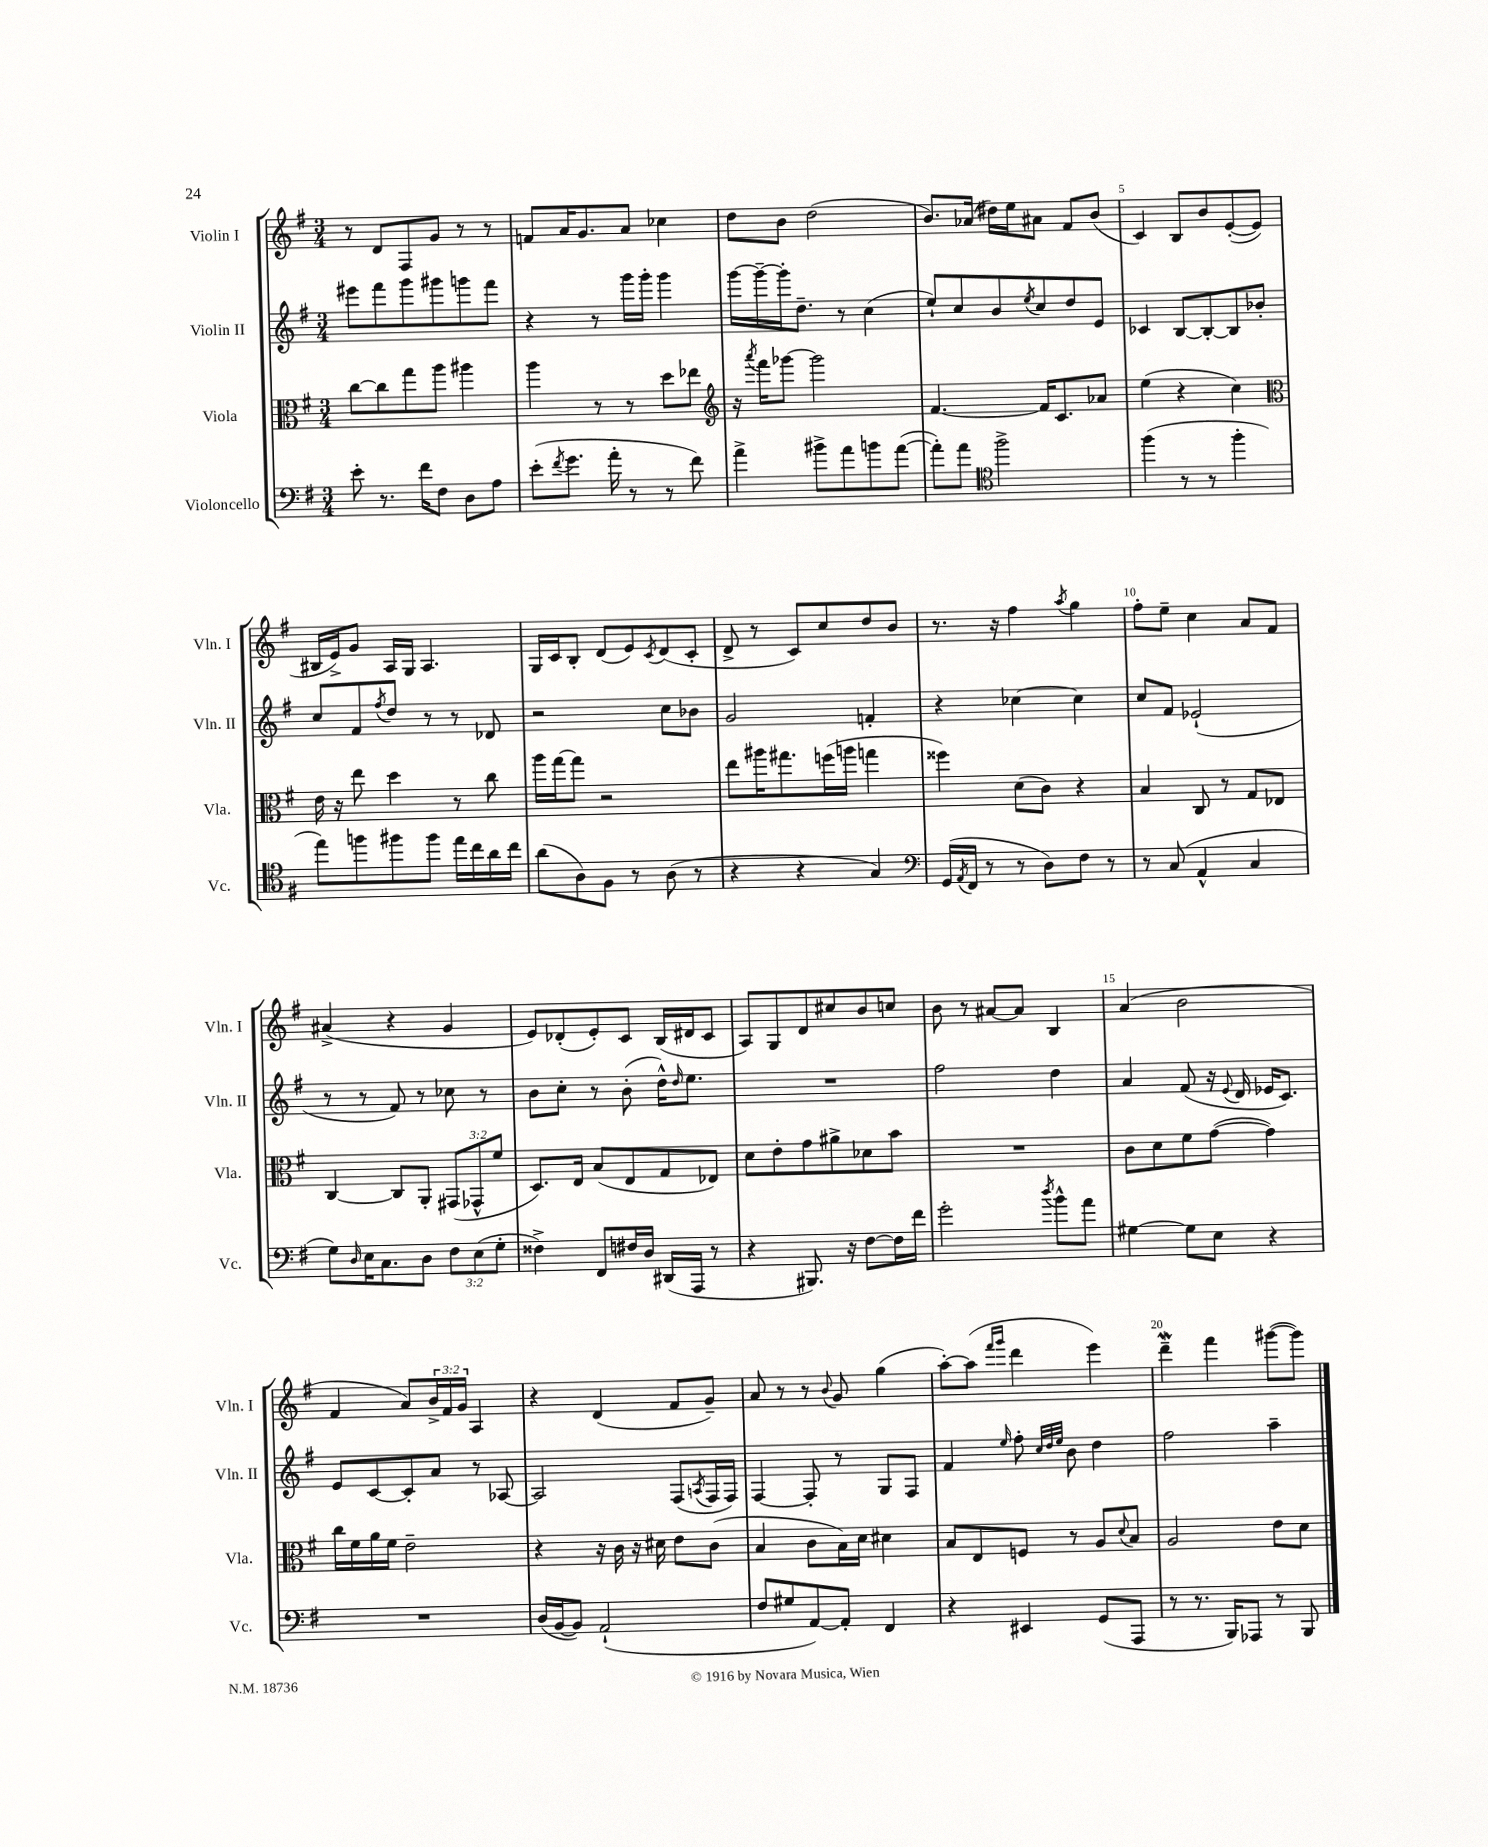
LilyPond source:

<<
\new StaffGroup <<
\new Staff = "s0" \with { instrumentName = "Violin I" shortInstrumentName = "Vln. I" } {
    \clef treble \key g \major \numericTimeSignature \time 3/4 \override Staff.TupletNumber.text = #tuplet-number::calc-fraction-text
    r8 d'8 fis8 g'8 r8 r8 |
    f'8 a'16 g'8. a'8 ces''4 |
    d''8 b'8 d''2( |
    b'8.) aes'16( dis''16) e''16 ais'8 fis'8 b'8( |
    c'4) b8 b'8 e'8~-.( e'8 |
    bis16 e'16->) g'8 a16 g16 a4. |
    g16 c'16 b8-. d'8( e'8) \acciaccatura { c'8 } d'8( c'8-. |
    d'8-> r8 c'8) c''8 d''8 b'8 |
    r8. r16 fis''4 \acciaccatura { a''8 } g''4 |
    fis''8-. e''8-- c''4 a'8 fis'8 |
    ais'4->( r4 g'4 |
    e'8) des'8-.( e'8-.) c'8 b16( dis'16 c'8 |
    a8) g8 d'8 cis''8 b'8 c''8 |
    b'8 r8 ais'8~ ais'8 b4 |
    a'4( b'2 |
    fis'4 a'8) \tuplet 3/2 { b'16-> fis'16 g'16 } a4 |
    r4 d'4( fis'8 g'8--) |
    a'8 r8 r8 \appoggiatura { b'8 } g'8 g''4( |
    a''8~-.) a''8( \grace { fis'''16 g'''16 } d'''4 e'''4) |
    d'''4--\mordent fis'''4 gis'''8~( gis'''8) \bar "|." |
}
\new Staff = "s1" \with { instrumentName = "Violin II" shortInstrumentName = "Vln. II" } {
    \clef treble \key g \major \numericTimeSignature \time 3/4
    eis'''8 fis'''8 g'''8 gis'''8 g'''8 fis'''8 |
    r4 r8 g'''16 g'''16-. g'''4 |
    g'''16~ g'''16~-- g'''16-. d''8.-- r8 c''4( |
    e''8-!) c''8 b'8 \acciaccatura { e''8 } c''8 d''8 e'8 |
    ces'4 b8~ b8~-. b8 bes'8-. |
    c''8 fis'8 \acciaccatura { fis''8 } d''8 r8 r8 des'8 |
    r2 c''8 bes'8 |
    g'2 f'4-. |
    r4 ces''4~ ces''4 |
    c''8 fis'8 ees'2-!( |
    r8 r8 fis'8) r8 ces''8 r8 |
    b'8 c''8-. r8 b'8-.( d''16-^) \grace { d''16 } e''8. |
    R2. |
    fis''2 d''4 |
    a'4 fis'8( r16 \appoggiatura { e'8 } d'16 ees'16 c'8.) |
    e'8 c'8~ c'8-. a'8 r8 aes8~ |
    aes2 fis8( \acciaccatura { a8 } fis16 fis16) |
    fis4~ fis8-. r8 g8 fis8 |
    fis'4 \grace { e''16 } fis''8-. \grace { c''32 d''32 e''32 } b'8 d''4 |
    fis''2 a''4-- \bar "|." |
}
\new Staff = "s2" \with { instrumentName = "Viola" shortInstrumentName = "Vla." } {
    \clef alto \key g \major \numericTimeSignature \time 3/4 \override Staff.TupletNumber.text = #tuplet-number::calc-fraction-text
    c''8~ c''8 g''8 a''8 ais''4 |
    a''4 r8 r8 d''8 ees''8 |
    \clef treble r16 \acciaccatura { a'''8 } fis'''16 ges'''8~ ges'''2 |
    fis'4.~ fis'16 c'8. aes'8 |
    e''4( r4 c''4) |
    \clef alto e'16 r16 e''8 d''4 r8 c''8 |
    a''16 g''16~ g''8 r2 |
    e''8 ais''16 gis''8. f''16( a''16 g''4 |
    fisis''4) d'8( c'8) r4 |
    b4 c8 r8 g8 ees8 |
    c4~ c8 a,8-. \tuplet 3/2 { gis,8( ges,8-^ fis'8 } |
    d8.) e16 b8( e8 g8 ees8) |
    d'8 e'8-. g'8 ais'8-> des'8 b'8 |
    R2. |
    c'8 d'8 fis'8 g'8~( g'4) |
    c''16 fis'16 a'16 fis'16 e'2-- |
    r4 r16 c'16 r16 dis'16 e'8 c'8( |
    b4 c'8 b16) d'16 dis'4 |
    b8 e8 f8 r8 a8 \appoggiatura { d'8 } b8 |
    a2 e'8 d'8 \bar "|." |
}
\new Staff = "s3" \with { instrumentName = "Violoncello" shortInstrumentName = "Vc." } {
    \clef bass \key g \major \numericTimeSignature \time 3/4 \override Staff.TupletNumber.text = #tuplet-number::calc-fraction-text
    e'8-. r8. fis'16 fis8 d8 a8 |
    e'8-.( \acciaccatura { fis'8 } g'8. a'16-. r8 r8 fis'8) |
    a'4-> bis'8-> a'8 b'8 a'8~( |
    a'8-.) a'8 \clef tenor fis''2-> |
    fis''4( r8 r8 fis''4-. |
    e''8) f''8 fis''8 fis''8 e''16 c''16 a'16 c''16 |
    a'8( a8) fis8 r8 a8( r8 |
    r4 r4 g4) |
    \clef bass g,16( \acciaccatura { a,8 } fis,16 r8 r8 d8) fis8 r8 |
    r8 c8( a,4-^ c4 |
    g8) \grace { d16 } e16 c8. d8 \tuplet 3/2 { fis8 e8( g8-. } |
    fisis4->) fis,8 fis16 d16 dis,16( a,,16 r8 |
    r4 bis,,8.) r16 fis8~ fis16 fis'16 |
    g'2-. \acciaccatura { d''8 } b'8-^ a'8 |
    gis4~ gis8 e8 r4 |
    R2. |
    d16( b,16~ b,8) a,2-!( |
    fis8 gis8 a,8~) a,8-. fis,4 |
    r4 eis,4 g,8( a,,8 |
    r8 r8. b,,16) aes,,8 r8 b,,8 \bar "|." |
}
>>
>>
\layout { \context { \Score \override BarNumber.break-visibility = ##(#f #t #t) barNumberVisibility = #(every-nth-bar-number-visible 5) } }
